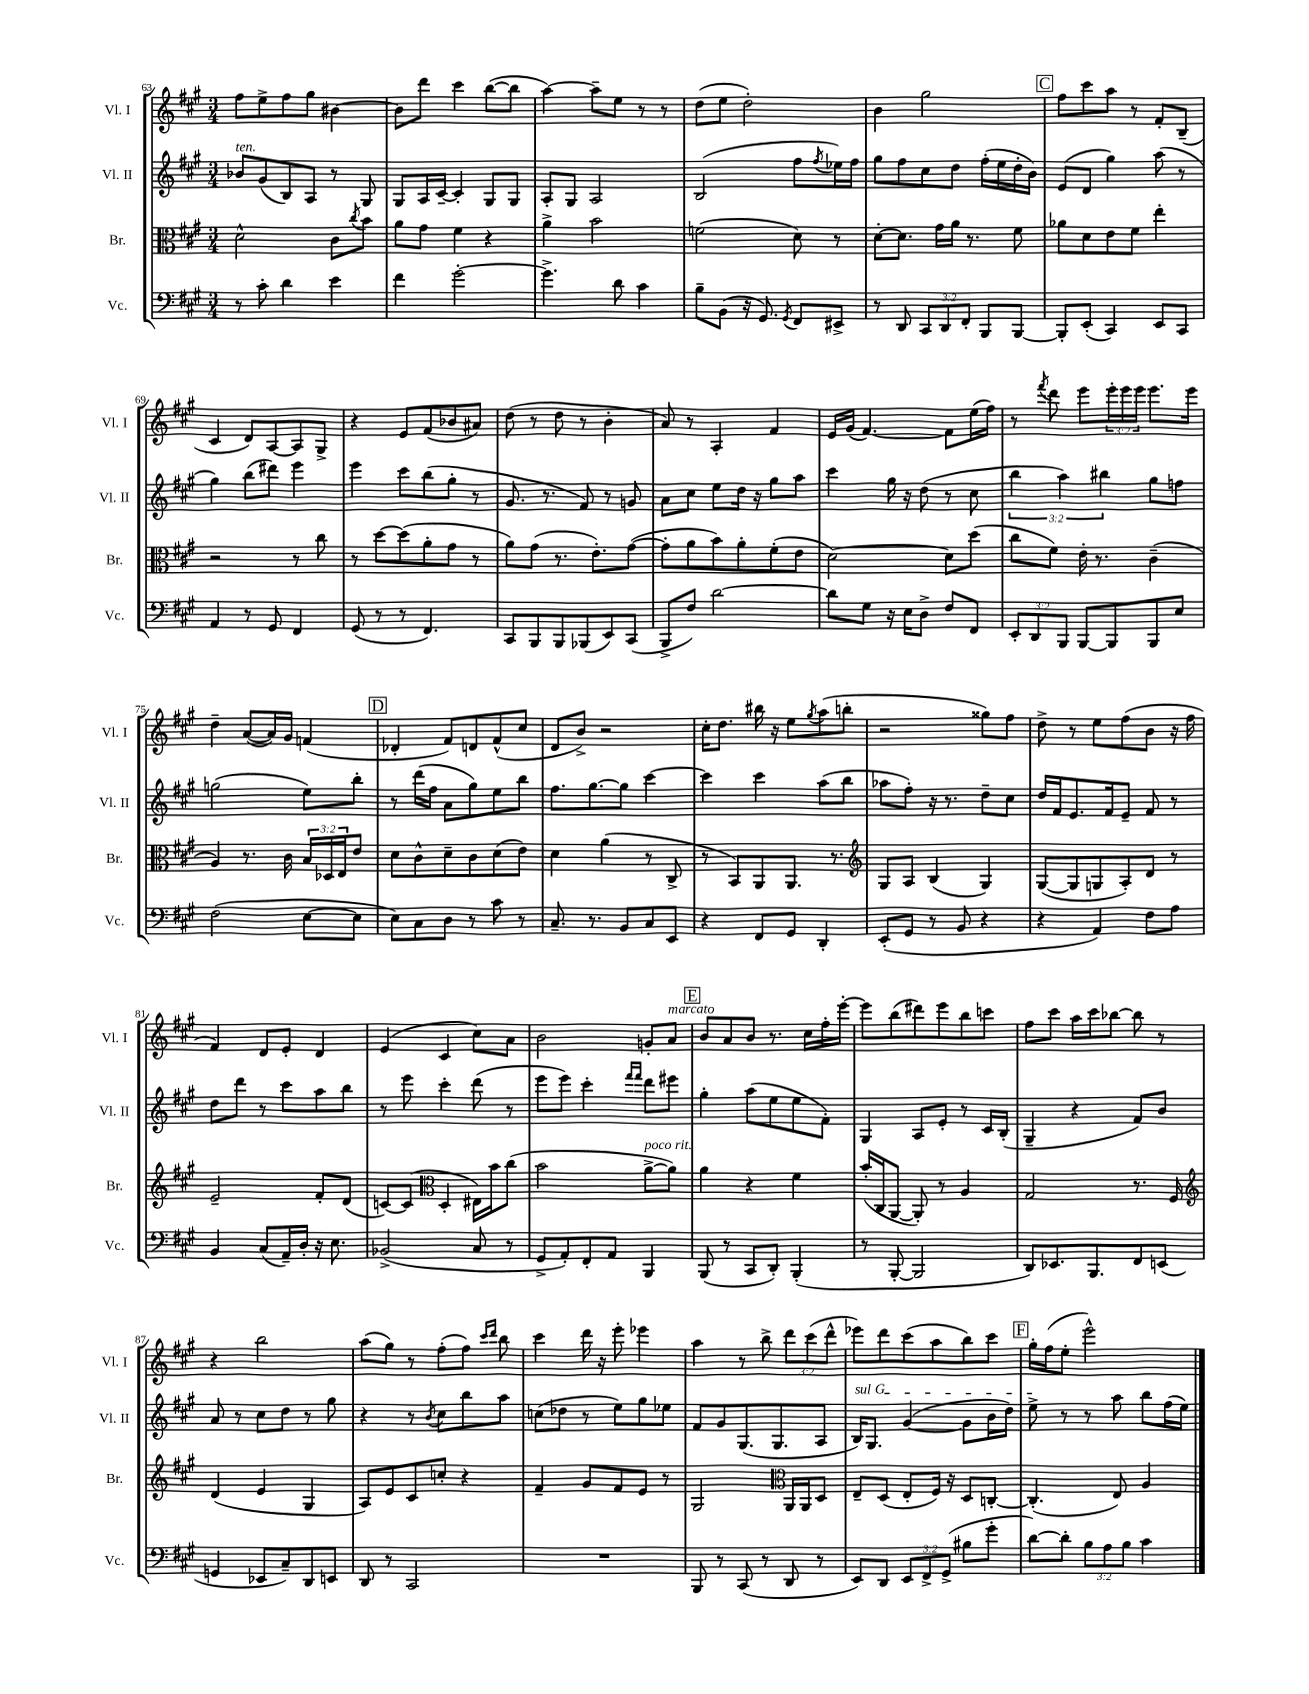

**kern	**kern	**kern	**kern
*part4	*part3	*part2	*part1
*staff4	*staff3	*staff2	*staff1
*I"Vc.	*I"Br.	*I"Vl. II	*I"Vl. I
*I'Vc.	*I'Br.	*I'Vl. II	*I'Vl. I
*clefF4	*clefC3	*clefG2	*clefG2
*k[f#c#g#]	*k[f#c#g#]	*k[f#c#g#]	*k[f#c#g#]
*M3/4	*M3/4	*M3/4	*M3/4
=63	=63	=63	=63
!	!	!LO:TX:a:i:t=ten.	!
8r	2d^^\	8b-X/L	8ff#\L
8c#'\	.	(8g#/	8ee^\
4d\	.	8B/)	8ff#\
.	.	8A/J	8gg#\J
4e\	8c#\L	8r	[4b#X\
.	8qcc#/	.	.
.	8b\J	8G#/	.
=64	=64	=64	=64
4f#\	8a\L	8G#/L	8b#\L]
.	8g#\J	16A/L	8ddd\J
.	.	[16c#~/JJ	.
[2g#'\	4f#\	4c#'/]	4ccc#\
.	4r	8G#/L	([8bb\L
.	.	8G#/J	8bb\J]
=65	=65	=65	=65
4.g#^\]	4a^\	8A'/L	[4aa\)
.	.	8G#/J	.
.	2b\	2A/	8aa~\L]
8d\	.	.	8ee\J
4c#\	.	.	8r
.	.	.	8r
=66	=66	=66	=66
8B~\L	(2fn\	(2B/	(8dd\L
(8BB\J	.	.	8ee\J
16r	.	.	2dd'\)
8.GG#/)	.	.	.
8qGG#/	.	.	.
8FF#/L	8d\)	8ff#\L	.
.	.	8qff#/	.
8EE#X^/J	8r	16ee-X\L)	.
.	.	16ff#\JJ	.
=67	=67	=67	=67
8r	[8d'\L	8gg#\L	4b\
8DD/	8.d\J]	8ff#\	.
12CC#/L	.	8cc#\	2gg#\
.	16g#\LL	.	.
12DD/	.	.	.
.	16a\JJ	8dd\J	.
12FF#'/J	.	.	.
.	8.r	.	.
8BBB/L	.	(16ff#'\LL	.
.	.	16ee\	.
[8BBB/J	8f#\	16dd'\	.
.	.	16b\JJ)	.
!!LO:REH:place=s1:t=C
=68	=68	=68	=68
8BBB'/L]	8a-X\L	(8e/L	8ff#\L
(8EE'/J	8d\	8d/J	8ccc#\
4CC#/)	8e\	4gg#\)	8aa\J
.	8f#\J	.	8r
8EE/L	4ee'\	(8aa\	8f#'/L
8CC#/J	.	8r	(8B~/J
!!LO:LB:g=z
=69	=69	=69	=69
4AA/	2r	4gg#\)	4c#/
8r	.	(8bb\L	8d/L)
8GG#/	.	8ddd#X\J)	[8A/
4FF#/	8r	4eee\	8A/]
.	8cc#\	.	8G#^/J
=70	=70	=70	=70
(8GG#/	8r	4eee\	4r
8r	[8dd\L	.	.
8r	(8dd\]	8ccc#\L	8e/L
4.FF#/)	8a'\	(8bb\	(8f#/
.	8g#\J	8gg#'\J	8b-X/
.	8r	8r	8a#X/J)
=71	=71	=71	=71
8CC#/L	8a\L)	8.g#/	(8dd\
8BBB/	(8g#\J	.	8r
.	.	8.r	.
8BBB/	8.r	.	8dd\
(8BBB-X/	.	8f#/)	8r
.	8.e'\L)	.	.
8EE/)	.	8r	4b'\
(8CC#/J	([8g#\J	8gn/	.
=72	=72	=72	=72
8BBB^/L	8g#'\L]	8a\L	8a/)
8F#/J)	8a\	8cc#\J	8r
[2d\	8b\)	8ee\L	4A'/
.	8a'\	16dd\Jk	.
.	.	16r	.
.	(8f#'\	8gg#\L	4f#/
.	8e\J	8aa\J	.
=73	=73	=73	=73
8d\L]	[2d\)	4ccc#\	16e/LL
.	.	.	(16g#/JJ
8G#\J	.	.	[4.f#/)
16r	.	16gg#\	.
16E\KL	.	16r	.
8D^\J	.	(8dd\	.
8F#/L	8d\L]	8r	8f#\L]
8FF#/J	(8dd\J	8cc#\	(16ee\L
.	.	.	16ff#\JJ)
=74	=74	=74	=74
12EE'/L	8cc#\L	6bb\	8r
12DD/	.	.	.
.	.	.	8qfff#/
.	8f#\J)	.	8ddd\
12BBB/J	.	6aa\)	.
[8BBB/L	16e'\	.	8eee\L
.	8.r	.	.
.	.	6bb#X\	.
8BBB/]	.	.	24eee'\L
.	.	.	24eee\
.	.	.	24eee\JJ
8BBB/	(4c#~\	8gg#\L	8.eee\L
8E/J	.	8ffn\J	.
.	.	.	16eee\Jk
!!LO:LB:g=z
=75	=75	=75	=75
(2F#\	4A/)	(2ggn\	4dd~\
.	8.r	.	([8a/L
.	.	.	16a/L])
.	16c#\	.	16g#/JJ
[8E\L	24B/LL	8ee\L)	(4fn/
.	24D-X/	.	.
.	24E/J	.	.
8E\J]	8e/J	8bb'\J	.
!!LO:REH:place=s1:t=D
=76	=76	=76	=76
8E\L)	8d\L	8r	4d-X'/
8C#\	8c#^^\	(16ddd\LL	.
.	.	16ff#\JJ	.
8D\J	8d~\	8a\L	8f#/L)
8r	8c#\	8gg#\)	8dn/
8c#\	(8d\	8ee\	(8f#^^/
8r	8e\J)	8bb\J	8cc#/J
=77	=77	=77	=77
8.C#~/	4d\	8.ff#\L	8d/L
.	.	.	8b^/J)
8.r	.	[8.gg#\	.
.	(4a\	.	2r
8BB/L	.	8gg#\J]	.
8C#/	8r	[4ccc#\	.
8EE/J	8C#^/	.	.
=78	=78	=78	=78
4r	8r	4ccc#\]	16cc#'\KL
.	.	.	8.dd\J
.	8BB/L)	.	.
8FF#/L	8AA/	4ccc#\	16bb#X\
.	.	.	16r
8GG#/J	8.AA/J	.	8ee\L
.	.	.	8qgg#/
4DD'/	.	(8aa\L	(8aa\
.	8.r	.	.
.	.	8bb\J	8bbn'\J
=79	=79	=79	=79
*	*clefG2	*	*
(8EE'/L	8G#/L	8aa-X\L	2r
8GG#/J	8A/J	8ff#'\J)	.
8r	(4B/	16r	.
.	.	8.r	.
8BB/	.	.	.
4r	4G#/)	8dd~\L	8gg##X\L)
.	.	8cc#\J	8ff#\J
=80	=80	=80	=80
4r	([8G#/L	16dd/LL	8dd^\
.	.	16f#/J	.
.	8G#/]	8.e/	8r
4AA/)	8Gn/	.	8ee\L
.	.	16f#/k	.
.	8A'/)	8e~/J	(8ff#\
8F#\L	8d/J	8f#/	8b\J
8A\J	8r	8r	16r
.	.	.	16ff#\
!!LO:LB:g=z
=81	=81	=81	=81
4BB/	2e~/	8dd\L	4f#/)
.	.	8ddd\J	.
(8C#/L	.	8r	8d/L
16AA~/L)	.	8ccc#\L	8e'/J
16D'/JJ	.	.	.
16r	8f#'/L	8aa\	4d/
8.E\	.	.	.
.	(8d/J	8bb\J	.
=82	=82	=82	=82
(2BB-X^/	[8cn/L)	8r	(4e/
.	(8c/J]	8eee\	.
*	*clefC3	*	*
.	4D'/	4ccc#'\	4c#/
8C#/	16E#X\LL)	(8ddd\	8cc#\L)
.	16b\J	.	.
8r	(8cc#\J	8r	8a\J
=83	=83	=83	=83
8GG#^/L	2b\	8eee\L	2b\
8AA'/)	.	8eee\J)	.
8FF#'/	.	4ccc#'\	.
8AA/J	.	.	.
.	.	16qqfff#/LL	.
.	.	16qqfff#/JJ	.
!	!LO:TX:a:i:t=poco rit.	!	!
4BBB/	[8a^\L	8ddd\L	8gn'/L
!	!	!	!LO:TX:a:i:t=marcato
.	8a\J])	8eee#X\J	8a/J
!!LO:REH:place=s1:t=E
=84	=84	=84	=84
(8BBB/	4a\	4gg#'\	8b/L
8r	.	.	8a/
8CC#/L	4r	(8aa\L	8b/J
8DD'/J)	.	8ee\	8.r
(4BBB'/	4f#\	8ee\	.
.	.	.	16cc#\LL
.	.	8f#'\J)	16ff#'\
.	.	.	[16eee'\JJ
=85	=85	=85	=85
8r	(16b'/LL	4G#/	8eee\L]
.	16C#/J	.	.
[8BBB'/	[8AA/J	.	(8bb\
2BBB/]	8AA'/])	8A/L	8ddd#X\)
.	8r	8e'/J	8eee\
.	4A/	8r	8bb\
.	.	16c#/LL	8cccn\J
.	.	(16B'/JJ	.
=86	=86	=86	=86
8DD/L)	2G#/	4G#~/	8ff#\L
8.EE-X/	.	.	8ccc#\J
.	.	4r	16aa\LL
8.BBB/	.	.	16ccc#\J
.	.	.	[8bb-X\J
8FF#/	8.r	8f#/L)	8bb-\]
(8EEn/J	.	8b/J	8r
.	16F#/	.	.
!!LO:LB:g=z
=87	=87	=87	=87
*	*clefG2	*	*
4GGn/	(4d/	8a/	4r
.	.	8r	.
8EE-X/L	4e/	8cc#\L	2bb\
8C#~/)	.	8dd\J	.
8DD/	4G#/	8r	.
8EEn/J	.	8gg#\	.
=88	=88	=88	=88
8DD/	8A/L)	4r	(8aa\L
8r	8e/	.	8gg#\J)
2CC#/	8c#/	8r	8r
.	.	8qb/	.
.	8ccn'/J	8cc#\L	(8ff#'\L
.	4r	8bb\	8ff#\J)
.	.	.	16qqccc#/LL
.	.	.	16qqddd/JJ
.	.	8aa\J	8bb\
=89	=89	=89	=89
2.r	4f#~/	(8ccn\L	4ccc#\
.	.	8dd-X\J	.
.	8g#/L	8r	16ddd\
.	.	.	16r
.	8f#/	8ee\L)	8eee'\
.	8e/J	8gg#\	4eee-X\
.	8r	8ee-X\J	.
=90	=90	=90	=90
8BBB/	2G#/	8f#/L	4aa\
8r	.	8g#/	.
(8CC#/	.	(8.G#/	8r
8r	.	.	8bb^\
.	.	8.G#/	.
*	*clefC3	*	*
8DD/	16AA/LL	.	12ddd\L
.	16AA/J	.	.
.	.	.	(12ccc#\
8r	8D/J	8A/J	.
.	.	.	12ddd^^\J
=91	=91	=91	=91
!	!	!LO:TX:a:i:t=sul G	!
8EE/L)	8E~/L	16B/KL)	8eee-X\L)
.	.	8.G#/J	.
8DD/J	(8D/J	.	8ddd\
12EE/L	8E'/L	([4g#/	(8ccc#\
12FF#^/	.	.	.
.	16F#/Jk)	.	8aa\
(12GG#^/J	.	.	.
.	16r	.	.
8B#X\L	8D/L	8g#\L]	8bb\)
8g#'\J	[8Cn'/J	16b\L	8ccc#\J
.	.	16dd\JJ)	.
!!LO:REH:place=s1:t=F
=92	=92	=92	=92
[8d\L)	(4.C'/]	8ee^\	16gg#'\LL
.	.	.	(16ff#\J
8d'\J]	.	8r	8ee'\J
12B\L	.	8r	2eee^^\)
12A\	.	.	.
.	8E/)	8aa\	.
12B\J	.	.	.
4c#\	4A/	8bb\L	.
.	.	(16ff#\L	.
.	.	16ee\JJ)	.
==	==	==	==
*-	*-	*-	*-
